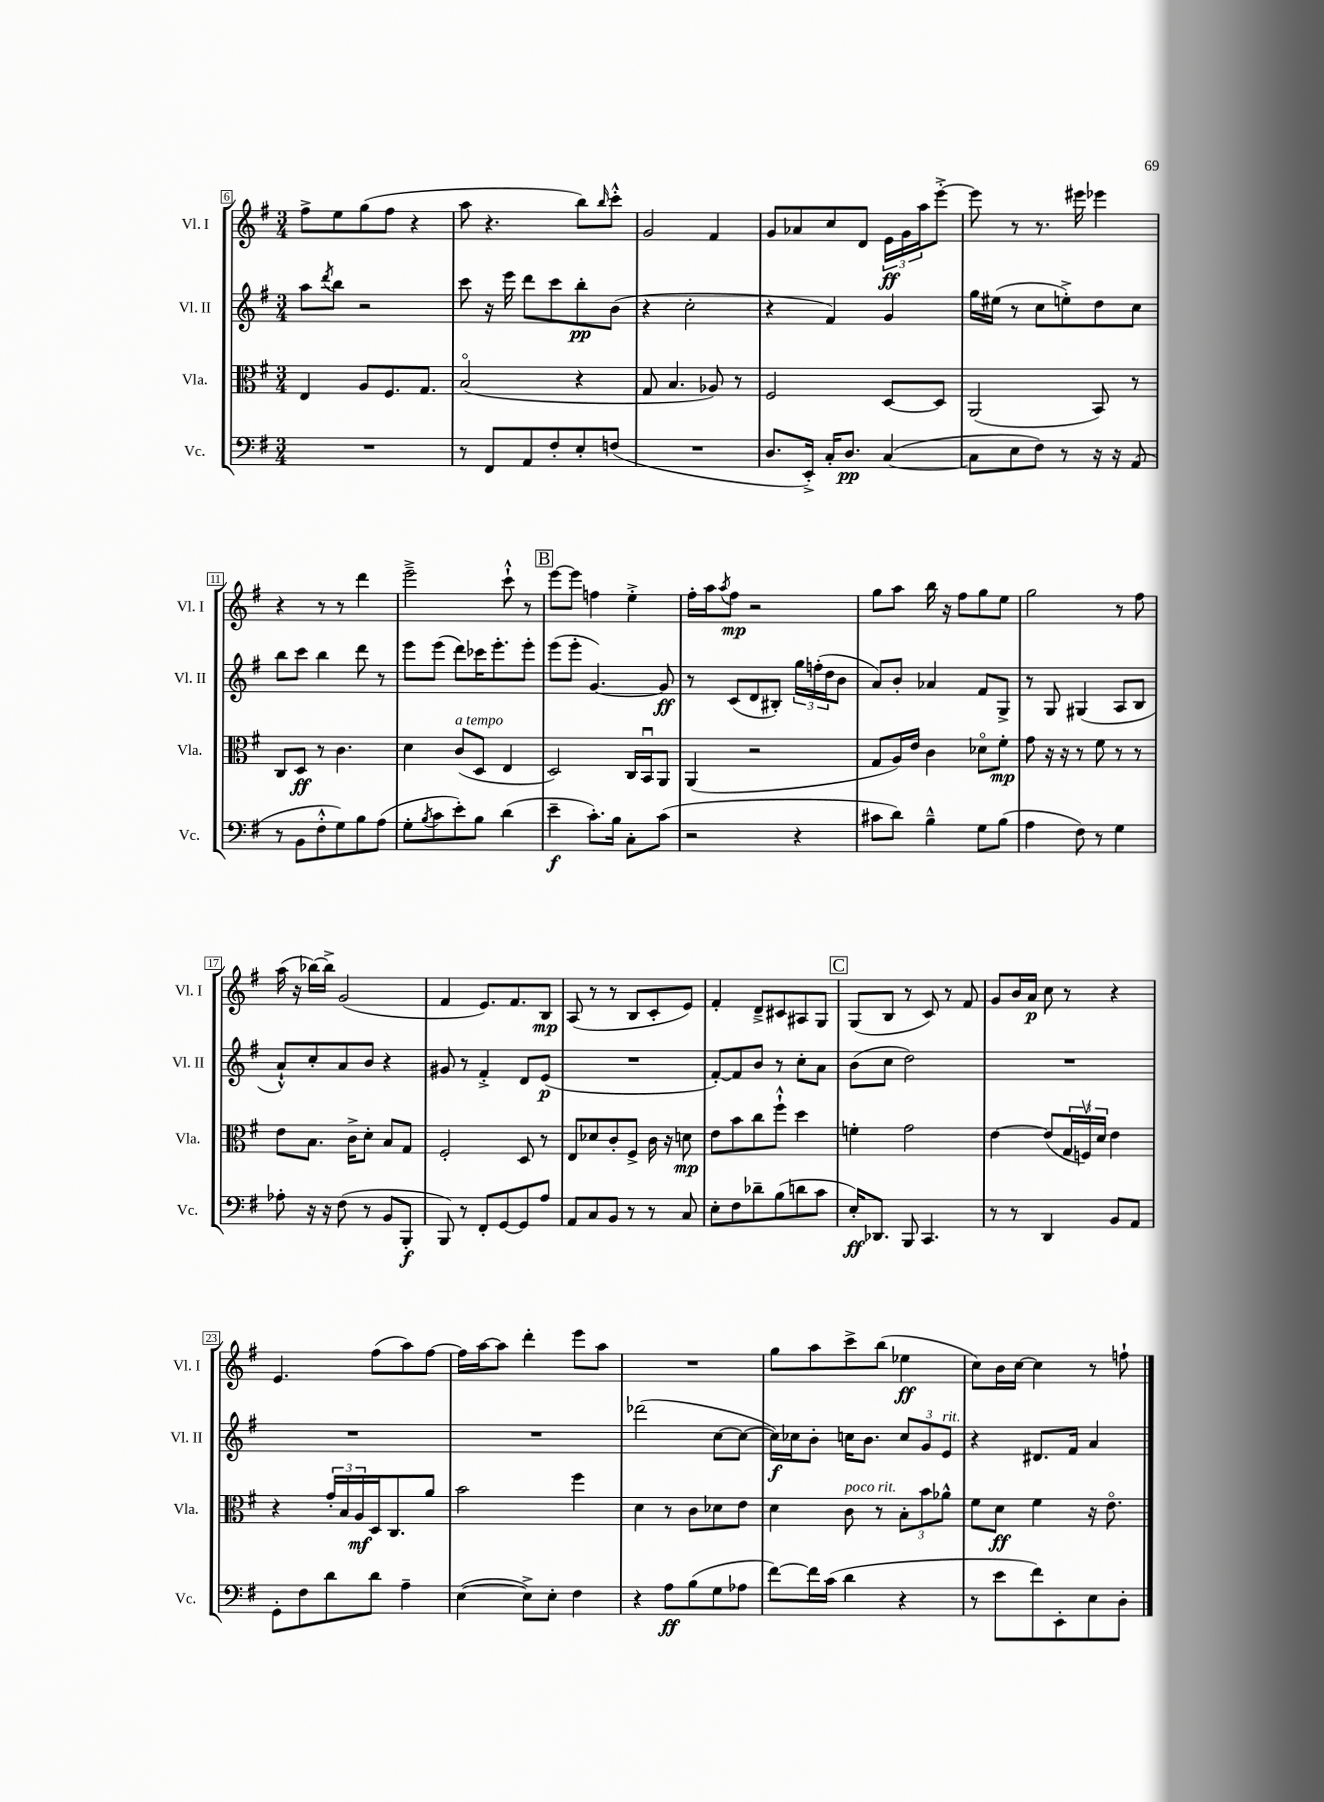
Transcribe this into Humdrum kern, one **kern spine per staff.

**kern	**kern	**kern	**kern
*staff4	*staff3	*staff2	*staff1
*clefF4	*clefC3	*clefG2	*clefG2
*k[f#]	*k[f#]	*k[f#]	*k[f#]
*M3/4	*M3/4	*M3/4	*M3/4
2.r	4E	8aa	8ff#^
.	.	8qddd	.
.	.	8bb	8ee
.	8A	2r	(8gg
.	8.F#	.	8ff#
.	.	.	4r
.	8.G	.	.
=	=	=	=
8r	(2Bo	8ccc	8aa
8FF#	.	16r	4.r
.	.	16eee	.
8AA	.	8ddd	.
8F#'	.	8ccc	.
8E'	4r	8bb'	8bb)
.	.	.	16qqbb
(8F	.	(8b	8ccc'^^
=	=	=	=
2.r	8G	4r	2g
.	4.B	.	.
.	.	2cc'	.
.	8A-)	.	4f#
.	8r	.	.
=	=	=	=
8.D	2F#	4r	8g
.	.	.	8a-
16EE'^)	.	.	.
16C'	.	4f#)	8cc
8.D	.	.	.
.	.	.	8d
([4C	[8D	4g	24e
.	.	.	24g
.	.	.	24aa
.	8D]	.	[8eee'^
=	=	=	=
8C]	(2AA	16gg	8eee]
.	.	(16ee#	.
8E	.	8r	8r
8F#)	.	8cc	8.r
8r	.	8ee'^)	.
.	.	.	16eee#
16r	8BB)	8dd	4eee-
16r	.	.	.
(8AA	8r	8cc	.
=	=	=	=
8r	8C	8bb	4r
8BB	8D	8ccc	.
8F#'^^	8r	4bb	8r
8G)	4.c	.	8r
8B	.	8ddd	4ddd
(8A	.	8r	.
=	=	=	=
8G'	4d	8eee	2eee~^
8qB	.	.	.
8c	.	(8eee	.
8e')	(8c	8ddd)	.
8B	8D	16ccc-	.
.	.	8.eee'	.
(4d	4E	.	8ccc`^^
.	.	8eee'	8r
=	=	=	=
4e~	2D)	(8eee	[8eee
.	.	8eee'	8eee]
8.c')	.	[4.g)	4ff
16B	.	.	.
8C'	16C	.	4ee'^
.	16BBu	.	.
(8c	8AA	8g]	.
=	=	=	=
2r	(4AA	8r	16ff#'
.	.	.	16aa
.	.	.	8qaa
.	.	(8c	8ff#
.	2r	8d	2r
.	.	8B#')	.
4r	.	24gg	.
.	.	(24ff'	.
.	.	24dd	.
.	.	8b	.
=	=	=	=
8c#	8G	8a)	8gg
8d)	16A)	8b'	8aa
.	16e	.	.
4B~^^	4c	4a-	16bb
.	.	.	16r
.	.	.	8ff#
8G	8d-o	8f#	8gg
(8B	8f#'	8G^	8ee
=	=	=	=
4A	8g	8r	2gg
.	16r	8G	.
.	16r	.	.
8F#)	8r	(4G#	.
8r	8f#	.	.
4G	8r	8A	8r
.	8r	8B	8ff#
=	=	=	=
8A-'	8e	8a`^^)	(16aa
.	.	.	16r
16r	8.B	8cc'	[16bb-)
16r	.	.	16bb-^]
(8F#	.	8a	(2g
.	16c^	.	.
8r	8d'	8b	.
8BB	8B	4r	.
8BBB'	8G	.	.
=	=	=	=
8BBB)	2F#'	8g#	4f#
8r	.	8r	.
8FF#'	.	4f#'^	8.e)
[8GG	.	.	.
.	.	.	8.f#
8GG]	8D	8d	.
8A	8r	(8e	8B
=	=	=	=
8AA	8E	2.r	(8A
8C	8d-	.	8r
8BB	8c'	.	8r
8r	8F#^	.	8B
8r	16c	.	8c'
.	16r	.	.
8C	8d	.	8e)
=	=	=	=
8E'	8e	[8f#')	4f#'
8F#	8b	8f#]	.
8d-~	8cc	8b	8d~^
(8B	8ff#`^^	8r	8c#
8d	4dd	8cc'	8A#
8c	.	8a	8G
=	=	=	=
16E')	4f'	(8b	(8G
8.DD-	.	.	.
.	.	8cc	8B
8BBB	2g	2dd)	8r
4.CC	.	.	8c)
.	.	.	8r
.	.	.	8f#
=	=	=	=
8r	[4e	2.r	8g
8r	.	.	16b
.	.	.	16a
4DD	(8e]	.	8cc
.	24G	.	8r
.	24Fv)	.	.
.	24d	.	.
8BB	4e	.	4r
8AA	.	.	.
=	=	=	=
8GG'	4r	2.r	4.e
8F#	.	.	.
8d	24g'	.	.
.	24B	.	.
.	24A	.	.
8d	16D	.	(8ff#
.	8.C	.	.
4A~	.	.	8aa)
.	8a	.	[8ff#
=	=	=	=
([4E	2b	2.r	16ff#]
.	.	.	[16aa
.	.	.	8aa]
8E^])	.	.	4ddd'
8E'	.	.	.
4F#	4ff#	.	8eee
.	.	.	8aa
=	=	=	=
4r	4d	(2ddd-	2.r
8A	8r	.	.
(8B	8c	.	.
8G	8d-	[8cc	.
8A-	8e	8cc_	.
=	=	=	=
[8f#)	4d	16cc])	8gg
.	.	16cc-	.
16f#]	.	8b'	8aa
(16c	.	.	.
4d	8c	16cc	8ccc^
.	.	8.b	.
.	8r	.	(8bb
4r	12B'	12cc	4ee-
.	12b	12g	.
.	12a-^^	12e	.
=	=	=	=
8r	8f#	4r	8cc)
8e	8d	.	16b
.	.	.	[16cc
8f#)	4f#	8.d#	4cc]
8EE'	.	.	.
.	.	16f#	.
8E	16r	4a	8r
.	8.eo	.	.
8D'	.	.	8ff`
==	==	==	==
*-	*-	*-	*-
